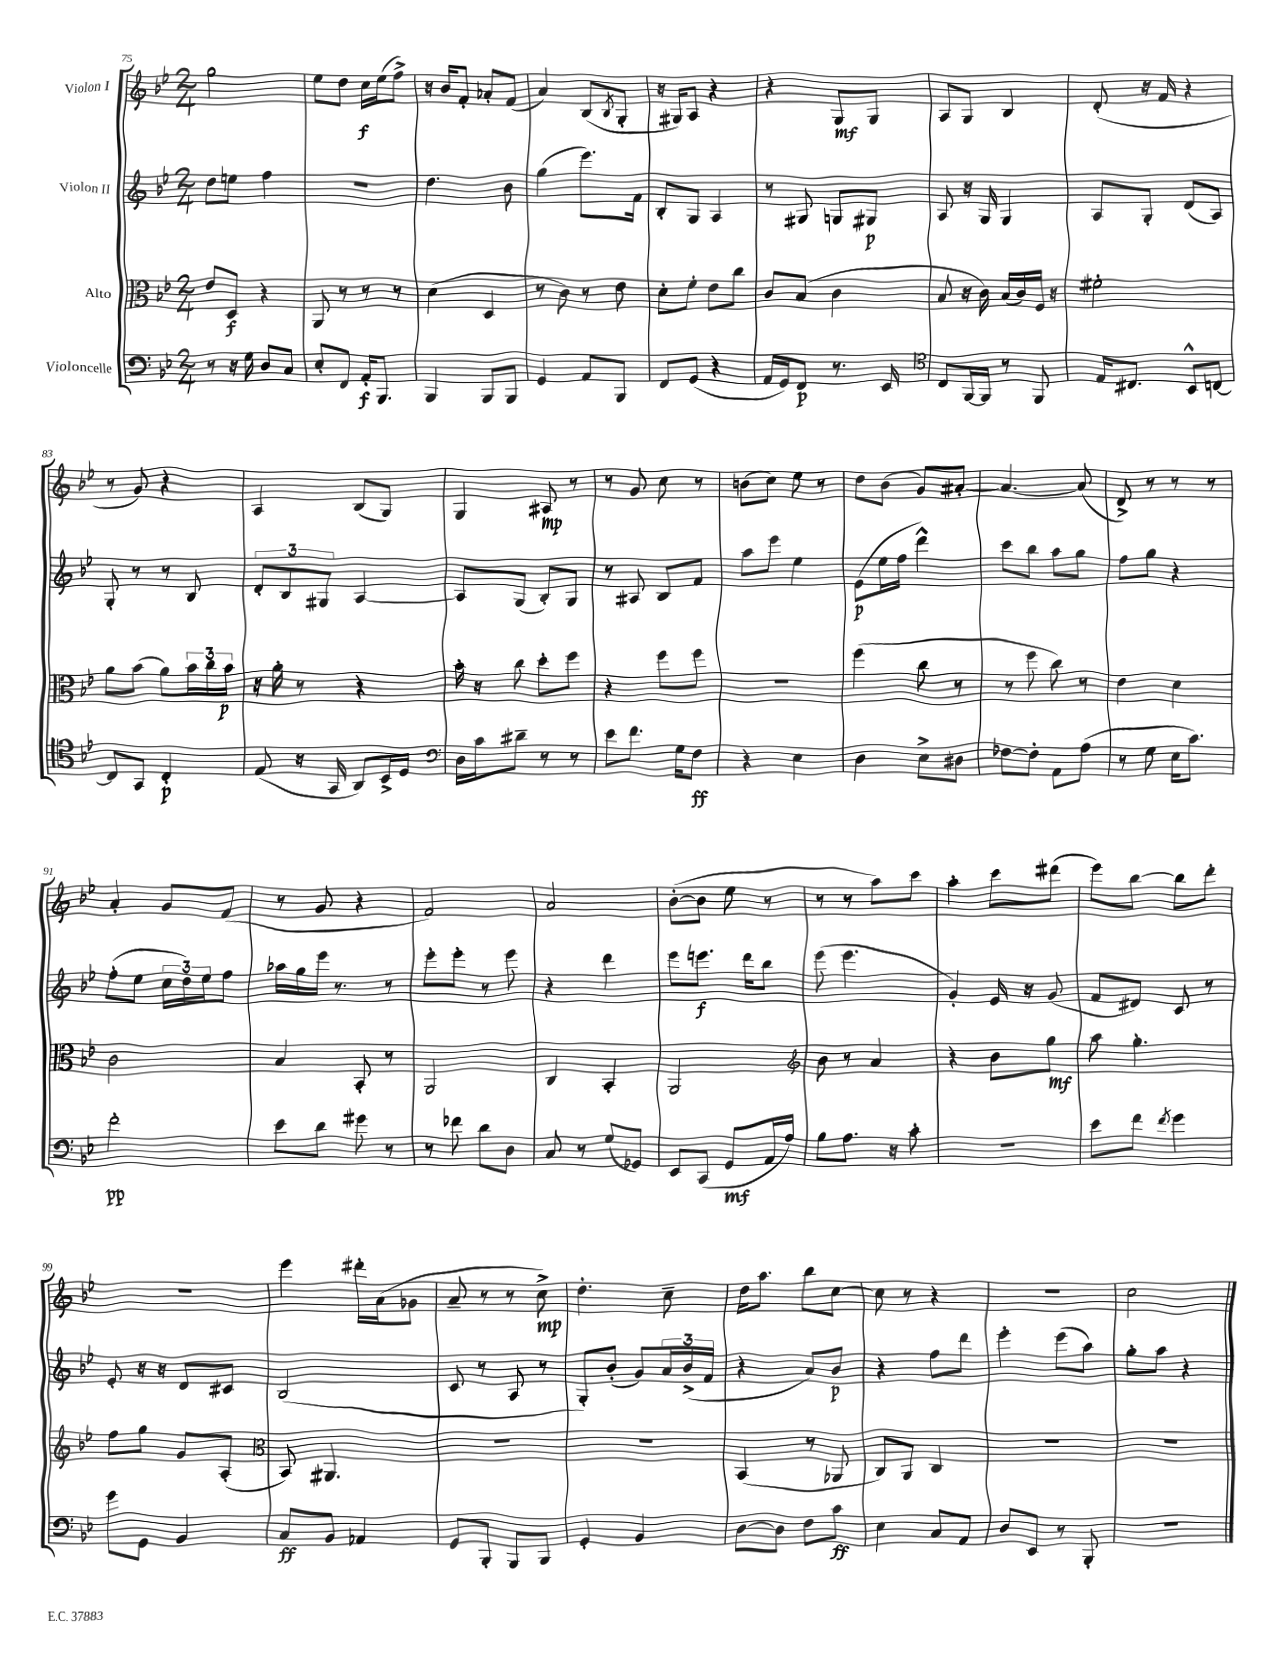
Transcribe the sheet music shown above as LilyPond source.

<<
\new StaffGroup <<
\new Staff = "s0" \with { instrumentName = "Violon I" } {
    \clef treble \key bes \major \numericTimeSignature \time 2/4
    g''2 |
    ees''8 d''8 c''16\f ees''16( f''8->) |
    r16 bes'16 f'8-. aes'8-. f'8( |
    a'4) bes8( \acciaccatura { bes8 } g8-. |
    r16 gis16) a8 r4 |
    r4 g8\mf g8 |
    a8 g8 bes4 |
    d'8-.( r16 f'16 r4 |
    r8 g'8) r4 |
    a4 bes8( g8) |
    g4 ais8\mp r8 |
    r8 g'8 c''8 r8 |
    b'8( c''8) ees''8 r8 |
    d''8 bes'8( g'8) ais'8~-. |
    ais'4.~ ais'8( |
    d'8->) r8 r8 r8 |
    a'4-. g'8 f'8( |
    r8 g'8 r4 |
    f'2) |
    a'2 |
    bes'8~-.( bes'8 ees''8 r8 |
    r8 r8 a''8) c'''8 |
    a''4-. c'''8 dis'''8( |
    ees'''8) bes''8~ bes''8 d'''8-. |
    R2 |
    ees'''4 dis'''16-. a'16( ges'8 |
    a'8-- r8 r8 c''8->\mp) |
    d''4.-. c''8-- |
    d''16 a''8. bes''8 c''8~ |
    c''8 r8 r4 |
    r2 |
    c''2 \bar "|." |
}
\new Staff = "s1" \with { instrumentName = "Violon II" } {
    \clef treble \key bes \major \numericTimeSignature \time 2/4
    d''8 e''8 f''4 |
    R2 |
    d''4. bes'8 |
    g''4( ees'''8.) f'16 |
    bes8-. g8 a4 |
    r8 gis8 g8 gis8\p |
    a8 r16 g16 g4 |
    a8 g8-. d'8( a8) |
    g8-. r8 r8 bes8 |
    \tuplet 3/2 { d'8-. bes8 gis8 } a4~ |
    a8 g8( bes8-.) g8 |
    r8 ais8 bes8 f'8 |
    a''8 ees'''8 ees''4 |
    ees'8\p( ees''16 f''16 d'''4-^) |
    c'''8 bes''8 a''8 g''8 |
    f''8 g''8 r4 |
    f''8-.( ees''8 \tuplet 3/2 { c''16 d''16) ees''16 } f''8 |
    aes''16 g''16 ees'''16 r8. r8 |
    ees'''8-. ees'''8-. r8 ees'''8 |
    r4 d'''4 |
    ees'''8 e'''8.\f d'''16 bes''8 |
    ees'''8( ees'''4. |
    g'4-.) ees'16 r16 g'8( |
    f'8 dis'8) c'8 r8 |
    ees'8-. r16 r16 d'8 cis'8 |
    bes2( |
    c'8 r8 a8 r8 |
    g8-.) bes'8-.( g'8) \tuplet 3/2 { a'16 bes'16->( f'16 } |
    r4 a'8) bes'8\p |
    r4 f''8 d'''8 |
    ees'''4-. ees'''8( a''8) |
    g''8-. a''8 r4 \bar "|." |
}
\new Staff = "s2" \with { instrumentName = "Alto" } {
    \clef alto \key bes \major \numericTimeSignature \time 2/4
    ees'8 d8\f r4 |
    a,8 r8 r8 r8 |
    d'4( d4 |
    r8 c'8) r8 ees'8 |
    d'8-. f'8-. ees'8 c''8 |
    c'8 bes8( c'4 |
    bes8 r16 c'16) bes16( c'16) f16 r16 |
    fis'2-. |
    a'8 bes'8( a'8) \tuplet 3/2 { bes'16 c''16 bes'16\p } |
    r16 a'16-. r8 r4 |
    bes'16-. r16 c''8 d''8-. f''8 |
    r4 f''8 f''8 |
    R2 |
    f''4( c''8 r8 |
    r8 f''8 c''8) r8 |
    ees'4 d'4 |
    c'2 |
    bes4 bes,8-. r8 |
    a,2 |
    c4 bes,4-. |
    a,2 |
    \clef treble bes'8 r8 a'4 |
    r4 bes'8 g''8\mf |
    a''8 g''4.-. |
    f''8 g''8 g'8 a8-.( |
    \clef alto bes,8) ais,4. |
    R2 |
    R2 |
    bes,4( r8 aes,8 |
    c8) a,8 c4 |
    R2 |
    R2 \bar "|." |
}
\new Staff = "s3" \with { instrumentName = "Violoncelle" } {
    \clef bass \key bes \major \numericTimeSignature \time 2/4
    r8 r16 g16 d8 c8 |
    ees8-. f,8 a,16-.\f bes,,8. |
    bes,,4 bes,,8 bes,,8 |
    g,4 a,8 bes,,8 |
    f,8 g,8( r4 |
    a,16 g,16) f,8\p r8. ees,16 |
    \clef tenor c8 f,16~ f,16 r8 f,8 |
    ees16 cis8. bes,8-^ c8~ |
    c8 g,8 c4-.\p |
    ees8( r16 g,16 a,8) bes,16-> d16 |
    \clef bass d16 c'16 dis'8-- r8 r8 |
    ees'8 f'8. g16 f8\ff |
    r4 ees4 |
    d4 ees8-> dis8 |
    fes8~ fes8-. a,8 a8( |
    r8 g8 ees16 c'8.) |
    f'2-.\pp |
    ees'8 d'8 gis'8 r8 |
    r8 fes'8 d'8 d8 |
    c8 r8 g8( ges,8) |
    ees,8 c,8( g,8\mf a,16 a16) |
    bes8 a8. r16 c'8-. |
    r2 |
    ees'8 f'8 \acciaccatura { f'8 } g'4 |
    g'8 g,8 bes,4 |
    c8\ff bes,8 aes,4 |
    g,8 bes,,8-. bes,,8 bes,,8 |
    g,4-. bes,4 |
    d8~ d8 f8 c'8\ff |
    ees4 c8 a,8 |
    d8 ees,8 r8 bes,,8-. |
    R2 \bar "|." |
}
>>
>>
\layout { \context { \Score currentBarNumber = #75 } }
